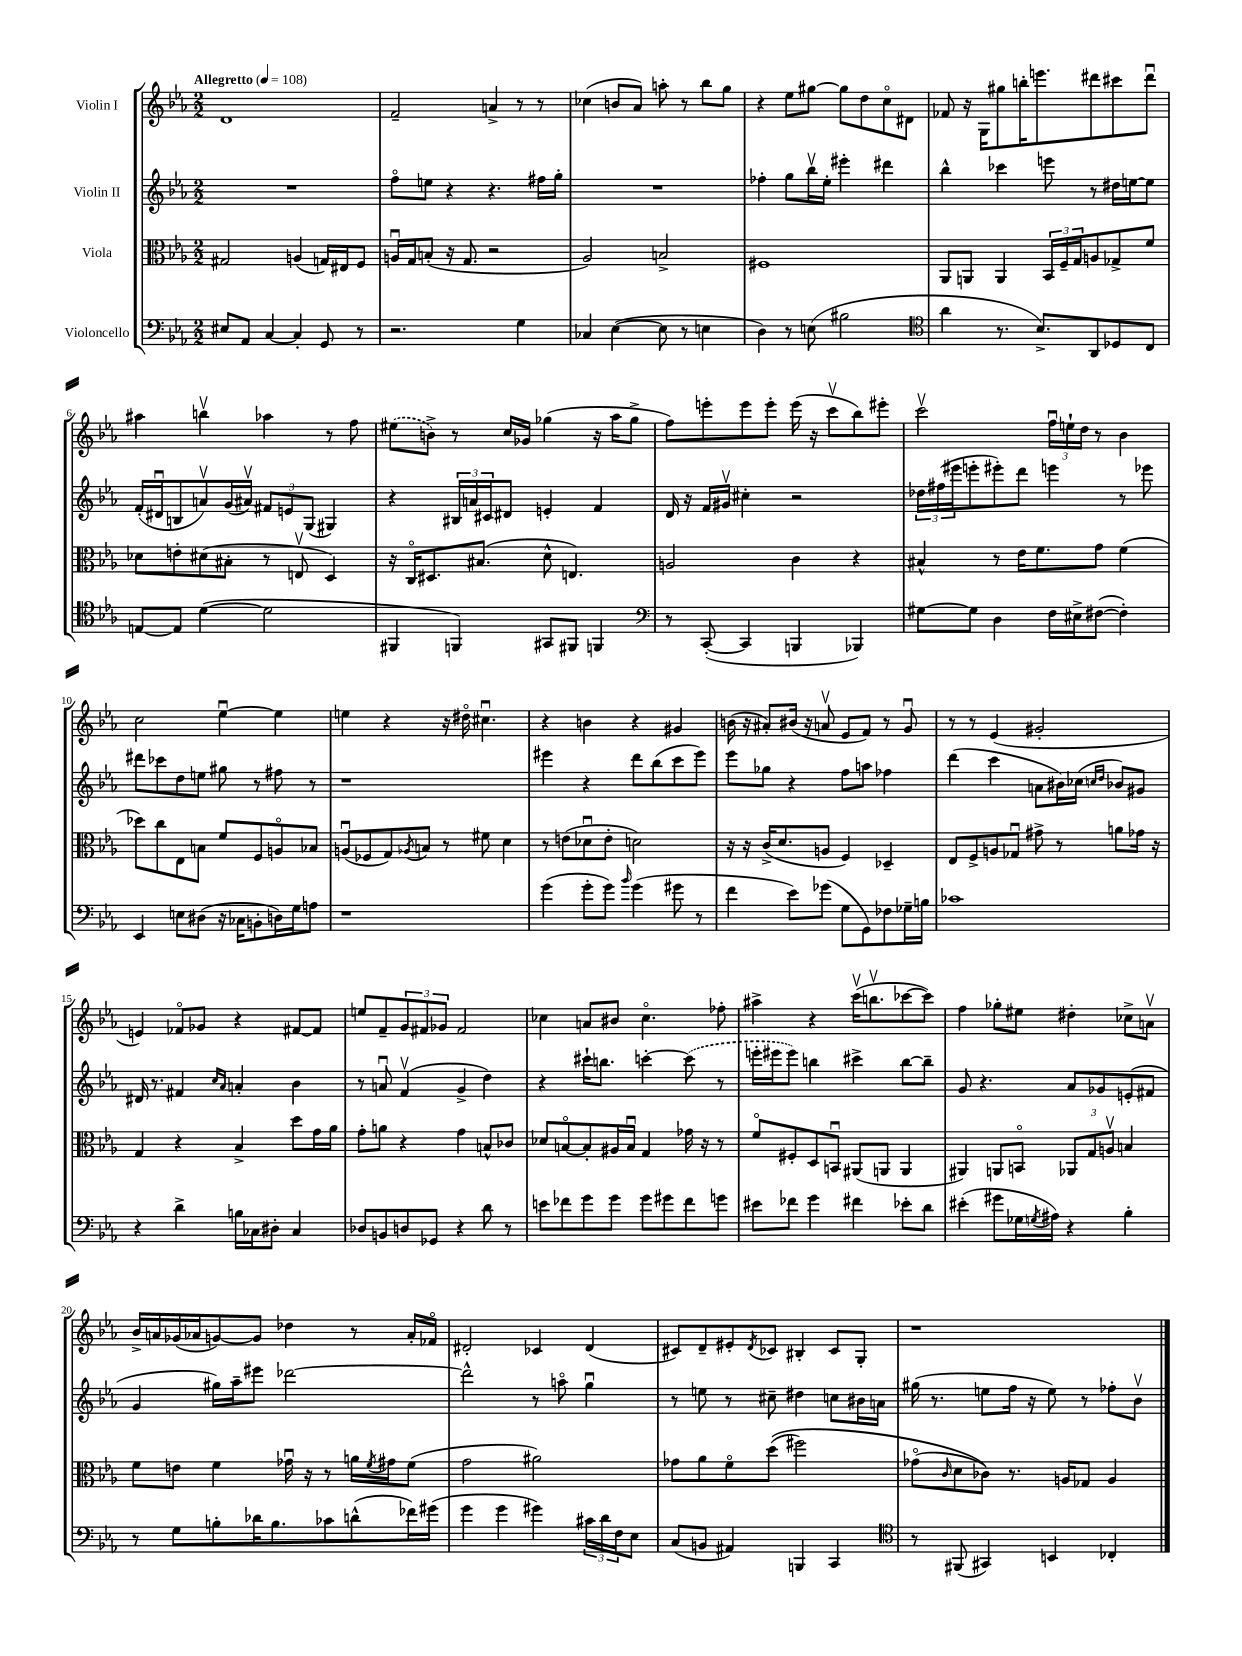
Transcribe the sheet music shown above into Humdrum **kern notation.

**kern	**kern	**kern	**kern
*staff4	*staff3	*staff2	*staff1
*clefF4	*clefC3	*clefG2	*clefG2
*k[b-e-a-]	*k[b-e-a-]	*k[b-e-a-]	*k[b-e-a-]
*M2/2	*M2/2	*M2/2	*M2/2
*MM108	*MM108	*MM108	*MM108
8E#	2G#	1r	1d
8AA-	.	.	.
[4C	.	.	.
4C']	(4A	.	.
8GG	16G)	.	.
.	16E#	.	.
8r	8F	.	.
=	=	=	=
2.r	16Au	8ffo	2f~
.	16G	.	.
.	(8B'	8ee	.
.	16r	4r	.
.	8.G	.	.
.	2r	4.r	4a^
4G	.	.	8r
.	.	16ff#	8r
.	.	16gg'	.
=	=	=	=
4C-	2A-)	1r	(4cc-
([4E-	.	.	8b
.	.	.	8a-)
8E-]	2B^	.	8aa'
8r	.	.	8r
4E	.	.	8bb-
.	.	.	8gg
=	=	=	=
4D)	1F#	4ff-'	4r
8r	.	8gg	8ee-
(8E	.	16bb-v	[8gg#
.	.	16ee-'	.
2B#	.	4eee#'	8gg#]
.	.	.	8dd
.	.	4ddd#	8cco
.	.	.	8d#
=	=	=	=
*clefC4	*	*	*
4a-	8AA-	4bb-^^	8f-
.	8AA	.	16r
.	.	.	16G
8.r	4AA	4ccc-	8gg#
.	.	.	16bb'
8.B-^)	.	.	8.eee
.	24BB-	8eee	.
.	24F~	.	.
.	24G	.	.
8AA-	8A	8r	8ddd#
8D-	8G-^	16dd#	8ccc#
.	.	[16ee	.
8C	8f	8ee]	8ddd#u
=	=	=	=
[8E	8d-	(16f'	4aa#
.	.	16d#u	.
8E]	8e'	8B	.
([4d	(8d#	8av)	4bbv
.	8B#'	(16g	.
.	.	16a#v)	.
2d]	8r	12f#	4aa-
.	.	12e	.
.	8Ev	.	.
.	.	(12G	.
.	4D)	4G#)	8r
.	.	.	8ff
=	=	=	=
4FF#	16r	4r	(8ee#
.	16Co	.	.
.	8.D#	.	8b^)
4FF)	.	24B#	8r
.	.	24a	.
.	(8.B#	.	.
.	.	24c#	.
.	.	8d#	16cc
.	.	.	16g-
8GG#	8d^^	4e'	(4gg-
8FF#	4.E)	.	.
4FF	.	4f	16r
.	.	.	16aa-
.	.	.	8gg-^
=	=	=	=
*clefF4	*	*	*
8r	2A	16d	8ff)
.	.	16r	.
([8CC'	.	16f	8eee'
.	.	16g#v	.
4CC]	.	4cc#'	8eee
.	.	.	8eee'
4BBB	4c	2r	(16eee
.	.	.	16r
.	.	.	8cccv
4BBB-)	4r	.	8bb-)
.	.	.	8eee#'
=	=	=	=
[8G#	4B#^^	24dd-	2cccv
.	.	(24ff#	.
.	.	24eee#	.
8G#]	.	8eee'	.
4D	8r	8eee#')	.
.	16e-	8ddd	.
.	8.f	.	.
16F	.	4eee	24ffu
.	.	.	24ee`
16E#^	.	.	.
.	.	.	24dd
([8F#	8g	.	8r
4F#'])	(4f	8r	4b-
.	.	8eee-	.
=	=	=	=
4EE-	8dd-)	8ddd#	2cc
.	8cc	8ccc-	.
8E	8E-	8dd	.
(8D#	8B	8ee	.
16r	8f	8gg#	[4ee-u
16C-	.	.	.
8BB'	8F	8r	.
16D)	8Ao	8ff#	4ee-]
16G	.	.	.
8A	8B-	8r	.
=	=	=	=
1r	(8Au	1r	4ee
.	8F-	.	.
.	8G)	.	4r
.	8qA-	.	.
.	8B	.	.
.	8r	.	16r
.	.	.	16dd#o
.	8f#	.	4.cc#u
.	4d	.	.
=	=	=	=
(4g	8r	4eee#	4r
.	(8e	.	.
8g'	8d-u	4r	4b
8g)	8e'	.	.
16qqb-	.	.	.
(4g	2d)	8ddd	4r
.	.	(8bb-	.
8g#	.	8ccc	4g#
8r	.	8eee#)	.
=	=	=	=
4f	16r	8eee-	(16b
.	16r	.	16r
.	(16c^	8gg-	8a#')
.	8.d	.	.
8e-)	.	4r	(16b#
.	.	.	16r
(8g-	8A	.	8av
8G	4F)	8ff	8e-
8GG)	.	8aa	8f)
8F-	4D-~	4ff-	8r
16G-~	.	.	8gu
16B	.	.	.
=	=	=	=
1c-	8E-	(4ddd	8r
.	8F^	.	8r
.	8A	4ccc	(4e-
.	8G-u	.	.
.	8g#^	8a	2g#'
.	8r	16b#)	.
.	.	(16cc-	.
.	.	16qqcc	.
.	.	16qqdd	.
.	8a	8b-)	.
.	16g-	8g#	.
.	16r	.	.
=	=	=	=
4r	4G	16d#	4e)
.	.	8.r	.
4d^	4r	4f#	8f-o
.	.	.	8g-
.	.	16qqcc	.
.	.	16qqa-	.
16B	4B-^	4a'	4r
16C-	.	.	.
8D#'	.	.	.
4C-	8dd	4b-	[8f#
.	16g	.	8f#]
.	16a-	.	.
=	=	=	=
8D-	8g'	8r	8ee
8BB	8a	8au	8f~
8D	4r	(4fv	12g
.	.	.	12f#
8GG-	.	.	.
.	.	.	12g-
4r	4g	4g^	2f#
8d	8B^^	4dd)	.
8r	8c-	.	.
=	=	=	=
8e	8d-	4r	4cc-
8f-	[8Bo	.	.
8g	8B']	16ccc#`	8a
.	.	8.bb	.
8g	16A#	.	8b#
.	16Bu	.	.
8g	4G	[4ccc'	4.cc-o
8g#	.	.	.
8f-	16g-	(8ccc]	.
.	16r	.	.
8g	8r	8r	8ff-'
=	=	=	=
8e#	8fo	16eee'	4aa#^
.	.	16eee#	.
8f-	8F#'	8eee#)	.
4g	8D	4bb	4r
.	8BBu	.	.
4f#	(8AA#	4ccc#^	(16cccv
.	.	.	8.bbv
.	8AA	.	.
8e-'	4AA	[8bb	[8ccc-
8d	.	8bb~]	8ccc-])
=	=	=	=
(4e#'	4AA#)	8g	4ff
.	.	4.r	.
8g#	8AA	.	8gg-'
16G-	8BBo	.	8ee#
8qG	.	.	.
16A#)	.	.	.
4r	12AA-	8a-	4dd#'
.	12G	.	.
.	.	8g-	.
.	12Av	.	.
4B-'	4B	(8e'	8cc-^
.	.	8f#	8av
=	=	=	=
8r	8f	4g	16b-^
.	.	.	16a
8G	8e	.	(16g-
.	.	.	16a-
8B'	4f	16gg#)	[8g)
.	.	16aa-~	.
16d-	.	8eee#	8g]
8.B	.	.	.
.	16g-u	[2ddd-	4dd-
.	16r	.	.
8c-	8r	.	.
(8d^^	16a	.	8r
.	8qf	.	.
.	16g#	.	.
16f-)	(8f	.	16a-'
(16g#	.	.	16f-o
=	=	=	=
4g	2g	2ddd-^^]	2d#'
4g	.	.	.
4g#)	2a#)	8r	4c-
.	.	8aao	.
24c#	.	4ggu	(4d#
24d	.	.	.
24F	.	.	.
8E-	.	.	.
=	=	=	=
(8C	8g-	8r	8c#)
8BB	8a-	8ee	8d~
4AA#)	8fo	8r	8e#'
.	.	.	8qd
.	&((8dd	8cc#~	8c-
4BBB	2ff#)	4dd#	4B#'
4CC	.	8cc	8c-
.	.	16b#	8G'
.	.	16a	.
=	=	=	=
*clefC4	*	*	*
8r	(8g-o	(16gg#	1r
.	.	8.r	.
.	16qqc	.	.
(8FF#	8d	.	.
4GG#)	8c-)&)	8ee	.
.	8.r	16ff	.
.	.	16r	.
4BB	.	8ee)	.
.	16A	.	.
.	8G-	8r	.
4C-'	4A	8ff-'	.
.	.	8b-v	.
==	==	==	==
*-	*-	*-	*-
